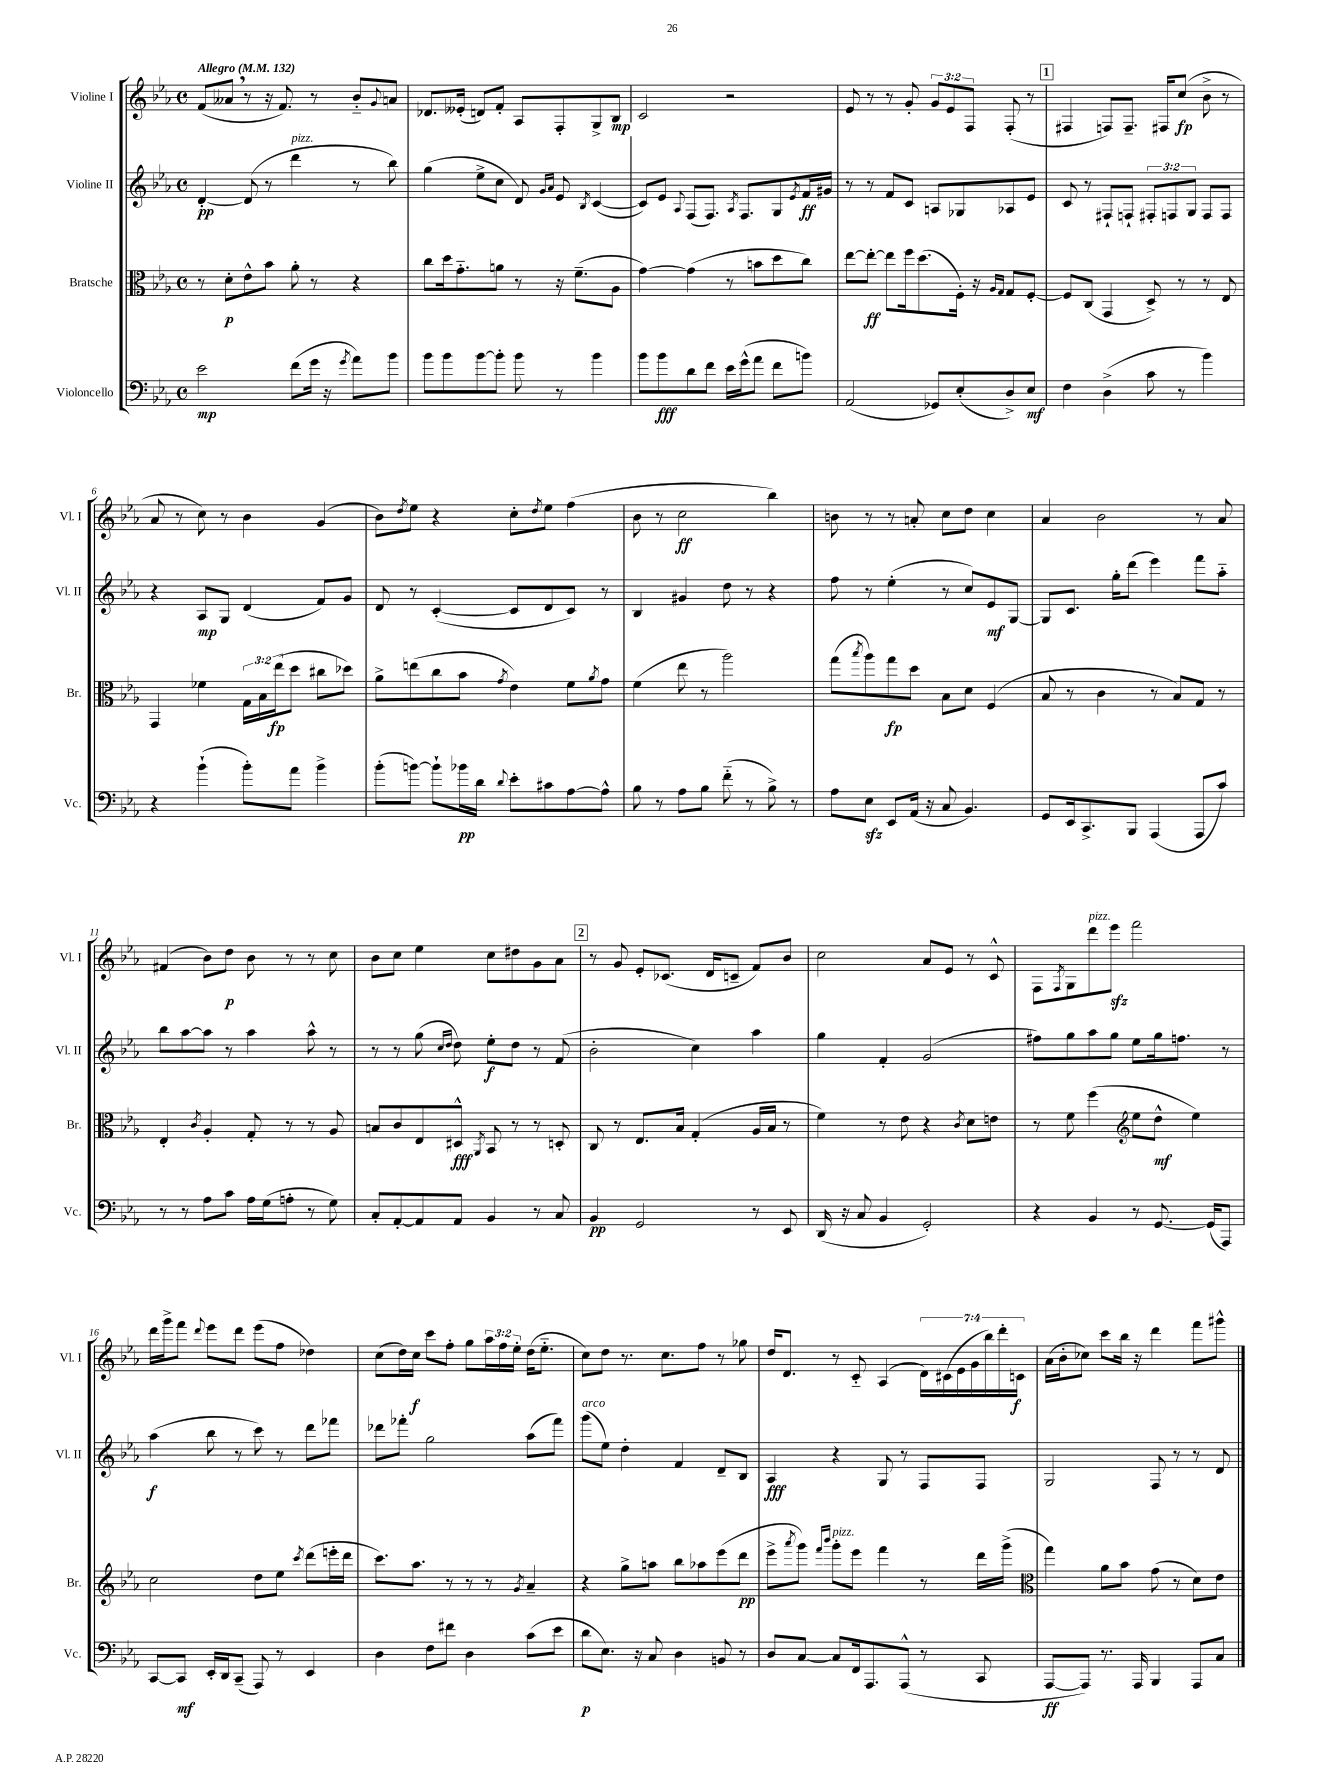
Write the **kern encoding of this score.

**kern	**dynam	**kern	**dynam	**kern	**dynam	**kern	**dynam
*part4	*part4	*part3	*part3	*part2	*part2	*part1	*part1
*staff4	*staff4	*staff3	*staff3	*staff2	*staff2	*staff1	*staff1
*I"Violoncello	*	*I"Bratsche	*	*I"Violine II	*	*I"Violine I	*
*I'Vc.	*	*I'Br.	*	*I'Vl. II	*	*I'Vl. I	*
*clefF4	*	*clefC3	*	*clefG2	*	*clefG2	*
*k[b-e-a-]	*	*k[b-e-a-]	*	*k[b-e-a-]	*	*k[b-e-a-]	*
*M4/4	*	*M4/4	*	*M4/4	*	*M4/4	*
*met(c)	*	*met(c)	*	*met(c)	*	*met(c)	*
*MM132	*	*MM132	*	*MM132	*	*MM132	*
=1	=1	=1	=1	=1	=1	=1	=1
!	!	!	!	!	!	!LO:TX:a:B:t=Allegro	!
2e-\	mp	8r	.	[4d'/	pp	(8f/L	.
.	.	8d'\L	p	.	.	8a--X,/J	.
.	.	8e-^^\	.	(8d/]	.	8r	.
.	.	8b-\J	.	8r	.	16r	.
.	.	.	.	.	.	8.f/)	.
!	!	!	!	!LO:TX:a:i:t=pizz.	!	!	!
(8f\L	.	8a-'\	.	4ddd\	.	.	.
16g\Jk	.	8r	.	.	.	8r	.
16r	.	.	.	.	.	.	.
8qg/	.	.	.	.	.	.	.
8a-\L)	.	4r	.	8r	.	8b-/L	.
.	.	.	.	.	.	8qqg/	.
8b-\J	.	.	.	8bb-\)	.	8an/J	.
=2	=2	=2	=2	=2	=2	=2	=2
8b-\L	.	8cc\L	.	(4gg\	.	8.d-X/L	.
8b-\	.	16dd\k	.	.	.	.	.
.	.	8.g\	.	.	.	(16e--X'/Jk	.
[8b-\	.	.	.	8ee-^\L	.	8dn/L)	.
8b-'\J]	.	8an\J	.	8cc\J	.	8f'/J	.
8b-\	.	8r	.	8d/)	.	8A-/L	.
.	.	.	.	16qqg/LL	.	.	.
.	.	.	.	16qqa-/JJ	.	.	.
8r	.	16r	.	8e-/	.	8F'/	.
.	.	(8.f~\L	.	.	.	.	.
.	.	.	.	8qB-/	.	.	.
4b-\	.	.	.	([4c/	.	8G^/	.
.	.	8A-\J	.	.	.	8B-/J	mp
=3	=3	=3	=3	=3	=3	=3	=3
8b-\L	.	[4g\)	.	8c/L])	.	2c/	.
8b-\	fff	.	.	8e-/J	.	.	.
.	.	.	.	8qqA-/	.	.	.
8d\	.	(4g\]	.	(8F/L	.	.	.
8f\J	.	.	.	8.F/J)	.	.	.
16e-\LL	.	8r	.	.	.	2r	.
.	.	.	.	8qA-/	.	.	.
(16g^^\J	.	.	.	8.F/L	.	.	.
8a-\J	.	8bn\L	.	.	.	.	.
8f\L	.	8dd\	.	8G/	.	.	.
.	.	.	.	8qe-/	.	.	.
8bn\J)	.	8cc\J)	.	16f/L	ff	.	.
.	.	.	.	16g#X/JJ	.	.	.
=4	=4	=4	=4	=4	=4	=4	=4
(2AA-/	.	[8ee-\L	.	8r	.	8e-/	.
.	.	8ee-'\J_	ff	8r	.	8r	.
.	.	8ee-\L]	.	8f/L	.	8r	.
.	.	16ff\k	.	8c/J	.	8g'/	.
.	.	(8.dd\	.	.	.	.	.
8GG-X/L)	.	.	.	8An/L	.	12g/L	.
.	.	.	.	.	.	12e-/	.
(8E-'/	.	16F'\Jk)	.	8G-X/	.	.	.
.	.	.	.	.	.	12F/J	.
.	.	16r	.	.	.	.	.
.	.	16qqA-/LL	.	.	.	.	.
.	.	16qqG/JJ	.	.	.	.	.
8D^/)	.	8G/L	.	8A-X/	.	(8F'/	.
8E-/J	mf	[8F'/J	.	8e-/J	.	8r	.
!!LO:REH:place=s1:t=1
=5	=5	=5	=5	=5	=5	=5	=5
4F\	.	8F/L]	.	8c/	.	4F#X/	.
.	.	(8C/J	.	8r	.	.	.
(4D^\	.	4GG/	.	8F#X`/L	.	8Fn/L)	.
.	.	.	.	8Fn`/J	.	8.F~/J	.
8c\	.	8D^/)	.	12F#X'/L	.	.	.
.	.	.	.	.	.	16F#X/KL	.
.	.	.	.	12Fn/	.	.	.
8r	.	8r	.	.	.	(8cc/J	fp
.	.	.	.	12G/J	.	.	.
4b-\)	.	8r	.	8F/L	.	8b-^\	.
.	.	8E-/	.	8F/J	.	8r	.
!!LO:LB:g=z
=6	=6	=6	=6	=6	=6	=6	=6
4r	.	4GG/	.	4r	.	8a-/	.
.	.	.	.	.	.	8r	.
(4b-`\	.	4f-X\	.	8A-/L	mp	8cc\)	.
.	.	.	.	8G/J	.	8r	.
8b-'\L)	.	24G\LL	.	(4d/	.	4b-\	.
.	.	24B-\	.	.	.	.	.
.	.	(24ee-\J	fp	.	.	.	.
8a-\J	.	8dd\J	.	.	.	.	.
4b-^\	.	8cc#X\L	.	8f/L)	.	(4g/	.
.	.	8dd-X\J)	.	8g/J	.	.	.
=7	=7	=7	=7	=7	=7	=7	=7
(8b-'\L	.	8a-^\L	.	8d/	.	8b-\L)	.
.	.	.	.	.	.	8qdd/	.
[8bn\J)	.	(8een\	.	8r	.	8ee-\J	.
8b`\L]	.	8cc\	.	([4c'/	.	4r	.
16b-X\L	pp	8b-\J	.	.	.	.	.
16d\JJ	.	.	.	.	.	.	.
8qqd/	.	8qg/	.	.	.	.	.
8e-'\L	.	4e-\)	.	8c/L]	.	8cc'\L	.
.	.	.	.	.	.	8qdd/	.
8c#X\	.	.	.	8d/	.	8ee-\J	.
[8A-\	.	8f\L	.	8c/J)	.	(4ff\	.
.	.	8qa-/	.	.	.	.	.
8A-^^\J]	.	8g\J	.	8r	.	.	.
=8	=8	=8	=8	=8	=8	=8	=8
8B-\	.	(4f\	.	4B-/	.	8b-\	.
8r	.	.	.	.	.	8r	.
8A-\L	.	8ee-\	.	4g#X/	.	2cc\	ff
8B-\J	.	8r	.	.	.	.	.
(8f\	.	2aa-\)	.	8dd\	.	.	.
8r	.	.	.	8r	.	.	.
8B-^\)	.	.	.	4r	.	4bb-\)	.
8r	.	.	.	.	.	.	.
=9	=9	=9	=9	=9	=9	=9	=9
8A-\L	.	(8gg\L	.	8ff\	.	8bn\	.
.	.	8qbb-/	.	.	.	.	.
8E-zz\J	.	8aa-\)	.	8r	.	8r	.
8EE-/L	.	8gg\	fp	(4ee-'\	.	8r	.
(16AA-/Jk	.	8dd\J	.	.	.	8an'/	.
16r	.	.	.	.	.	.	.
8C/	.	8B-\L	.	8r	.	8cc\L	.
4.BB-/)	.	8d\J	.	8cc/L)	.	8dd\J	.
.	.	(4F/	.	8e-/	mf	4cc\	.
.	.	.	.	[8G/J	.	.	.
=10	=10	=10	=10	=10	=10	=10	=10
8GG/L	.	8B-/	.	8G/L]	.	4a-/	.
16EE-/k	.	8r	.	8.c/J	.	.	.
8.CC^/	.	.	.	.	.	.	.
.	.	4c\	.	.	.	2b-\	.
.	.	.	.	16gg'\KL	.	.	.
8BBB-/J	.	.	.	(8ddd\J	.	.	.
(4AAA-/	.	8r	.	4eee-\)	.	.	.
.	.	8B-/L)	.	.	.	.	.
8AAA-/L	.	8G/J	.	8fff\L	.	8r	.
8c/J)	.	8r	.	8aa-\J	.	8a-/	.
!!LO:LB:g=z
=11	=11	=11	=11	=11	=11	=11	=11
8r	.	4E-'/	.	8bb-\L	.	(4f#X/	.
8r	.	.	.	[8aa-\	.	.	.
.	.	8qc/	.	.	.	.	.
8A-\L	.	4A-'/	.	8aa-\J]	.	8b-\L)	.
8c\J	.	.	.	8r	.	8dd\J	p
16A-\LL	.	8G'/	.	4aa-\	.	8b-\	.
(16G\J	.	.	.	.	.	.	.
8An'\J	.	8r	.	.	.	8r	.
8r	.	8r	.	8aa-^^\	.	8r	.
8G\)	.	8A-/	.	8r	.	8cc\	.
=12	=12	=12	=12	=12	=12	=12	=12
8C'/L	.	8Bn/L	.	8r	.	8b-\L	.
[8AA-'/	.	8c/	.	8r	.	8cc\J	.
8AA-/]	.	8E-/	.	(8gg\	.	4ee-\	.
.	.	.	.	16qqcc/LL	.	.	.
.	.	.	.	16qqdd/JJ	.	.	.
8AA-/J	.	8D#X^^/J	fff	8dd\)	.	.	.
.	.	8qAA-/	.	.	.	.	.
4BB-/	.	8BB-/	.	8ee-'\L	f	8cc\L	.
.	.	8r	.	8dd\J	.	8dd#X\	.
8r	.	8r	.	8r	.	8g\	.
8C/	.	8Dn'/	.	(8f/	.	8a-\J	.
!!LO:REH:place=s1:t=2
=13	=13	=13	=13	=13	=13	=13	=13
4BB-/	pp	8C/	.	2b-'\	.	8r	.
.	.	8r	.	.	.	8g/	.
2GG/	.	8.E-/L	.	.	.	8e-'/L	.
.	.	.	.	.	.	(8.c-X/J	.
.	.	16B-/Jk	.	.	.	.	.
.	.	(4G'/	.	4cc\)	.	.	.
.	.	.	.	.	.	16d/KL	.
.	.	.	.	.	.	8cn~/J	.
8r	.	16A-/LL	.	4aa-\	.	8f/L)	.
.	.	16B-/JJ	.	.	.	.	.
8EE-/	.	8r	.	.	.	8b-/J	.
=14	=14	=14	=14	=14	=14	=14	=14
(16DD/	.	4f\)	.	4gg\	.	2cc\	.
16r	.	.	.	.	.	.	.
8C/	.	.	.	.	.	.	.
4BB-/	.	8r	.	4f'/	.	.	.
.	.	8e-\	.	.	.	.	.
2GG'/)	.	4r	.	(2g/	.	8a-/L	.
.	.	.	.	.	.	8e-/J	.
.	.	8qc/	.	.	.	.	.
.	.	8d\L	.	.	.	8r	.
.	.	8en\J	.	.	.	8c^^/	.
=15	=15	=15	=15	=15	=15	=15	=15
4r	.	8r	.	8ff#X\L)	.	8F\L	.
.	.	.	.	.	.	8qF/	.
.	.	8f\	.	8gg\	.	8G\	.
!	!	!	!	!	!	!LO:TX:a:i:t=pizz.	!
4BB-/	.	(4ff\	.	8aa-\	.	8ddd\	.
.	.	.	.	8gg\J	.	8eee-zz\J	.
*	*	*clefG2	*	*	*	*	*
8r	.	8ee-\L	.	8ee-\L	.	2fff\	.
[8.GG/	.	8dd^^\J	mf	16gg\k	.	.	.
.	.	.	.	8.ffn\J	.	.	.
.	.	4ee-\)	.	.	.	.	.
(16GG/KL]	.	.	.	.	.	.	.
8AAA-/J)	.	.	.	8r	.	.	.
!!LO:LB:g=z
=16	=16	=16	=16	=16	=16	=16	=16
[8CC/L	.	2cc\	.	(4aa-\	f	16ddd\LL	.
.	.	.	.	.	.	16ggg^\J	.
8CC/J]	mf	.	.	.	.	8fff\J	.
.	.	.	.	.	.	8qqddd/	.
16EE-'/LL	.	.	.	8bb-\	.	8eee-\L	.
16DD/J	.	.	.	.	.	.	.
(8CC~/J	.	.	.	8r	.	8ddd\J	.
8AAA-/)	.	8dd\L	.	8ccc\)	.	(8eee-\L	.
8r	.	8ee-\J	.	8r	.	8ff\J	.
.	.	8qccc/	.	.	.	.	.
4EE-/	.	(8ddd\L	.	8ddd\L	.	4dd-X\)	.
.	.	16eeen'\L	.	8fff-X\J	.	.	.
.	.	16ddd\JJ	.	.	.	.	.
=17	=17	=17	=17	=17	=17	=17	=17
4D\	.	8.ccc\L)	.	8ddd-X\L	.	(8cc\L	.
.	.	.	.	8fff-X'\J	.	16dd\L)	.
.	.	8.aa-\J	.	.	.	16cc\JJ	f
8F\L	.	.	.	2gg\	.	8ccc\L	.
8f#X\J	.	8r	.	.	.	8ff'\J	.
4D\	.	8r	.	.	.	8gg\L	.
.	.	8r	.	.	.	24aa-\L	.
.	.	.	.	.	.	24ff\	.
.	.	.	.	.	.	24ee-'\JJ	.
.	.	8qg/	.	.	.	.	.
(8c\L	.	4a-~/	.	(8aa-\L	.	(16dd\KL	.
.	.	.	.	.	.	8.ee-\J	.
8e-\J	.	.	.	8fff-\J)	.	.	.
=18	=18	=18	=18	=18	=18	=18	=18
!	!	!	!	!LO:TX:a:i:t=arco	!	!	!
8d\L	p	4r	.	(8ggg\L	.	8cc\L)	.
8.E-\J)	.	.	.	8ee-\J)	.	8dd\J	.
.	.	8gg^\L	.	4dd'\	.	8.r	.
16r	.	.	.	.	.	.	.
8C/	.	8aan\J	.	.	.	.	.
.	.	.	.	.	.	8.cc\L	.
4D\	.	8bb-\L	.	4f/	.	.	.
.	.	8aa-X\	.	.	.	8ff\J	.
8BBn/	.	(8eee-\	.	8d~/L	.	8r	.
8r	.	8ddd\J	pp	8B-/J	.	8gg-X\	.
=19	=19	=19	=19	=19	=19	=19	=19
8D/L	.	8eee-^\L	.	4A-/	fff	16dd/KL	.
.	.	.	.	.	.	8.d/J	.
.	.	8qaaa-/	.	.	.	.	.
[8C/J	.	8ggg\J)	.	.	.	.	.
.	.	16qqfff/LL	.	.	.	.	.
.	.	16qqbbb-/JJ	.	.	.	.	.
!	!	!LO:TX:a:i:t=pizz.	!	!	!	!	!
8C/L]	.	8ggg'\L	.	4r	.	8r	.
16FF/k	.	8eee-\J	.	.	.	8c/	.
8.AAA-/	.	.	.	.	.	.	.
.	.	4fff\	.	8G/	.	(4A-/	.
(8AAA-^^/J	.	.	.	8r	.	.	.
8r	.	8r	.	8F/L	.	28d\LL)	.
.	.	.	.	.	.	(28c#X\	.
.	.	.	.	.	.	28e-\	.
.	.	.	.	.	.	28g\	.
8CC/	.	16ddd\LL	.	8F/J	.	.	.
.	.	.	.	.	.	28bb-\)	.
.	.	.	.	.	.	28ddd'\	.
.	.	(16ggg^\JJ	.	.	.	.	.
.	.	.	.	.	.	28cn\JJ	f
=20	=20	=20	=20	=20	=20	=20	=20
*	*	*clefC3	*	*	*	*	*
[8AAA-/L	ff	4gg\)	.	2G/	.	(16a-\LL	.
.	.	.	.	.	.	16b-'\J	.
8AAA-/J])	.	.	.	.	.	8cc-X\J)	.
8.r	.	8a-\L	.	.	.	8ccc\L	.
.	.	8b-\J	.	.	.	16bb-\Jk	.
16AAA-/	.	.	.	.	.	16r	.
4BBB-/	.	(8g\	.	8F/	.	4ddd\	.
.	.	8r	.	8r	.	.	.
8AAA-/L	.	8d\L)	.	8r	.	8fff\L	.
8C/J	.	8e-\J	.	8d/	.	8ggg#X^^\J	.
==	==	==	==	==	==	==	==
*-	*-	*-	*-	*-	*-	*-	*-
